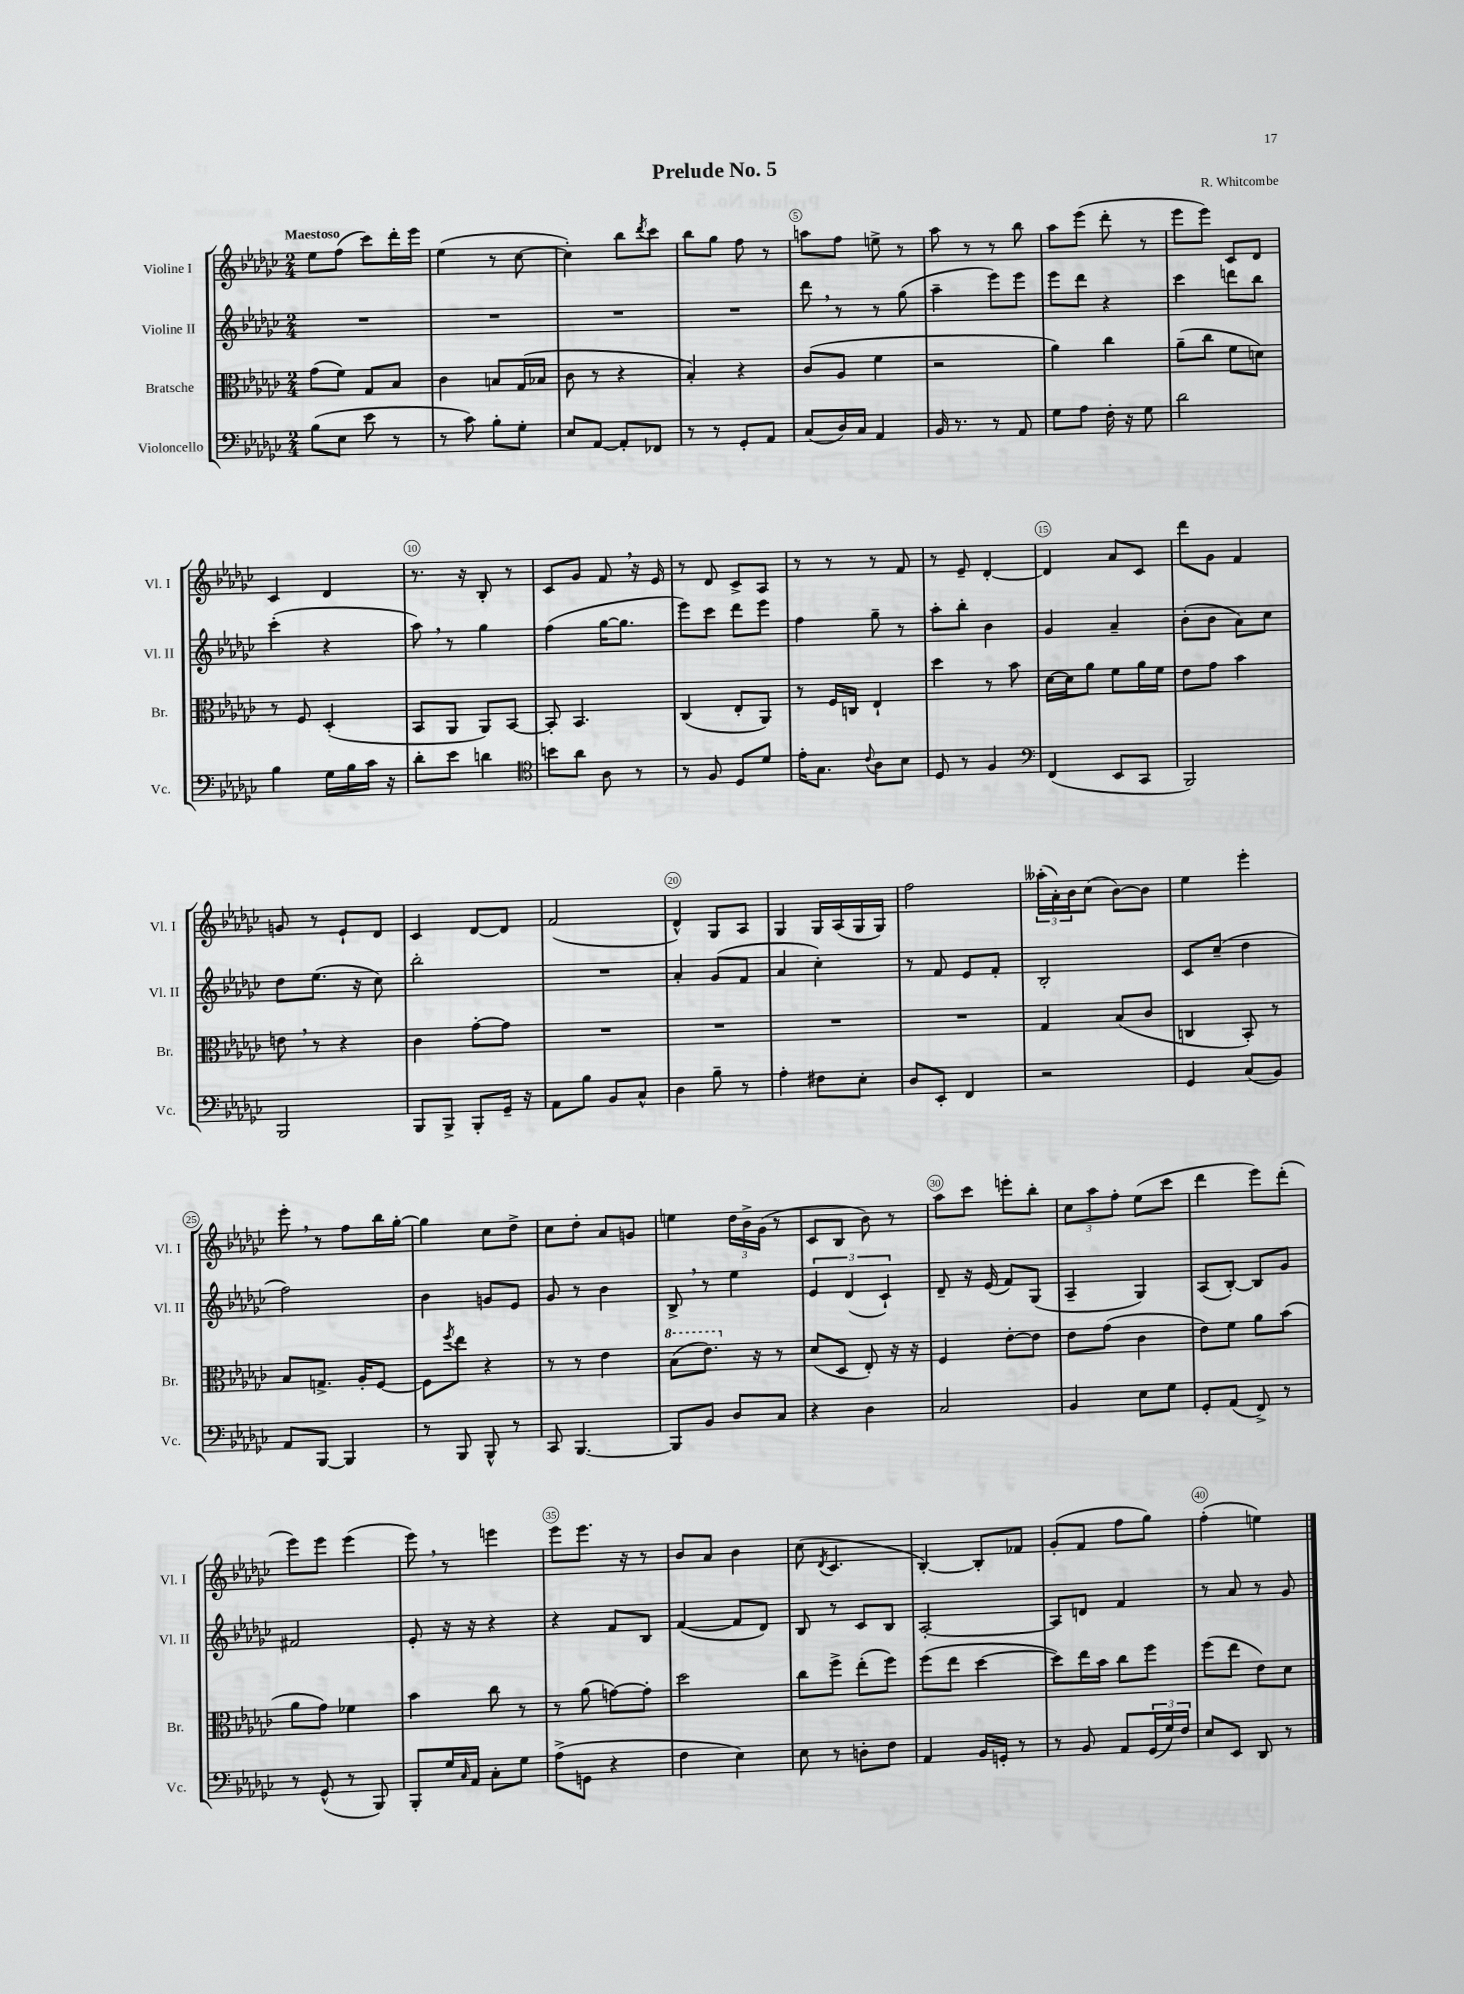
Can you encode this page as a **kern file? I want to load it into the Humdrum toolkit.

**kern	**kern	**kern	**kern
*part4	*part3	*part2	*part1
*staff4	*staff3	*staff2	*staff1
*I"Violoncello	*I"Bratsche	*I"Violine II	*I"Violine I
*I'Vc.	*I'Br.	*I'Vl. II	*I'Vl. I
*clefF4	*clefC3	*clefG2	*clefG2
*k[b-e-a-d-g-c-]	*k[b-e-a-d-g-c-]	*k[b-e-a-d-g-c-]	*k[b-e-a-d-g-c-]
*M2/4	*M2/4	*M2/4	*M2/4
=1	=1	=1	=1
!	!	!	!LO:TX:a:B:t=Maestoso
(8B-\L	(8g-\L	2r	8ee-\L
8E-\J	8f\J)	.	(8ff\J
8e-\	8G-/L	.	8ccc-\L)
8r	8B-/J	.	16ddd-'\L
.	.	.	16eee-\JJ
=2	=2	=2	=2
8r	4c-\	2r	(4ee-\
8c-\)	.	.	.
8B-'\L	8Bn/L	.	8r
8G-'\J	(16G-/L	.	[8cc-\
.	16B-X/JJ	.	.
=3	=3	=3	=3
8E-/L	8c-\	2r	4cc-'\])
[8AA-/J	8r	.	.
8AA-'/L]	4r	.	8bb-\L
.	.	.	8qddd-/
8FF-X/J	.	.	8ccc-\J
=4	=4	=4	=4
8r	4B-'/)	2r	8bb-\L
8r	.	.	8gg-\J
8GG-'/L	4r	.	8ff\
8AA-/J	.	.	8r
=5	=5	=5	=5
(8C-/L	(8c-/L	8ddd-,\	8aan\L
16D-/L)	8A-/J	8r	8ff\J
16C-/JJ	.	.	.
4AA-/	4f\	8r	8een^\
.	.	(8gg-\	8r
=6	=6	=6	=6
16BB-/	2r	4aa-~\	8aa-\
8.r	.	.	.
.	.	.	8r
8r	.	8eee-\L)	8r
8AA-/	.	8eee-\J	8bb-\
=7	=7	=7	=7
8G-\L	4a-\)	8eee-\L	8aa-\L
8A-\J	.	8ddd-\J	(8eee-\J
16F'\	4cc-\	4r	8ddd-'\
16r	.	.	.
8G-\	.	.	8r
=8	=8	=8	=8
2d-\	(8a-~\L	4ccc-\	8eee-\L
.	8cc-\J	.	8eee-\J)
.	8f\L	8dddn\L	8c-/L
.	8dn\J)	8bb-\J	8d-/J
!!LO:LB:g=z
=9	=9	=9	=9
4B-\	8r	(4ccc-'\	4c-/
.	8F/	.	.
16G-\LL	(4D-'/	4r	4d-/
16B-\	.	.	.
16c-\JJ	.	.	.
16r	.	.	.
=10	=10	=10	=10
8d-'\L	8BB-/L	8aa-,\)	8.r
8e-\J	8AA-/J	8r	.
.	.	.	16r
4dn\	8AA-/L)	4gg-\	8B-'/
.	[8BB-/J	.	8r
=11	=11	=11	=11
*clefC4	*	*	*
8bn\L	8BB-'/]	(4ff\	8c-/L
8a-\J	4.BB-/	.	8g-/J
8A-\	.	[16gg-\KL	8f,/
.	.	8.gg-\J]	.
8r	.	.	16r
.	.	.	16e-/
=12	=12	=12	=12
8r	(4C-/	8eee-\L)	8r
8F/	.	8ccc-\J	8d-/
8D-/L	8E-'/L	8ddd-\L	8c-^/L
8d-/J	8AA-/J)	8eee-\J	8A-/J
=13	=13	=13	=13
16e-'\KL	8r	4ff\	8r
8.G-\J	.	.	.
.	16F/LL	.	8r
.	16Cn/JJ	.	.
8qqc-/	.	.	.
8A-\L	4E-`/	8gg-~\	8r
8B-\J	.	8r	8f/
=14	=14	=14	=14
8D-/	4dd-\	8aa-'\L	8r
8r	.	8bb-'\J	8e-~/
4F/	8r	4b-\	[4d-'/
.	8b-\	.	.
=15	=15	=15	=15
*clefF4	*	*	*
(4FF/	[16d-\LL	4g-/	4d-/]
.	16d-\J]	.	.
.	8a-\J	.	.
8EE-/L	8f\L	4a-~/	8a-/L
8CC-/J	16a-\L	.	8c-/J
.	16f\JJ	.	.
=16	=16	=16	=16
2BBB-/)	8e-\L	(8b-'\L	8ddd-\L
.	8g-\J	8b-\J	8g-\J
.	4b-\	8a-\L)	4f/
.	.	8cc-\J	.
!!LO:LB:g=z
=17	=17	=17	=17
2BBB-/	8en,\	8dd-\L	8gn/
.	8r	(8.ee-\J	8r
.	4r	.	8e-`/L
.	.	16r	.
.	.	8cc-\)	8d-/J
=18	=18	=18	=18
8BBB-/L	4c-\	2bb-'\	4c-/
8BBB-^/J	.	.	.
8BBB-'/L	[8g-'\L	.	[8d-/L
16GG-~/Jk	8g-\J]	.	8d-/J]
16r	.	.	.
=19	=19	=19	=19
8AA-\L	2r	2r	(2f/
8B-\J	.	.	.
8BB-/L	.	.	.
8C-^^/J	.	.	.
=20	=20	=20	=20
4D-\	2r	4a-'/	4d-^^/)
8B-~\	.	(8g-/L	8G-/L
8r	.	8f/J	8A-/J
=21	=21	=21	=21
4A-'\	2r	4a-/	4G-/
8F#X\L	.	4cc-'\)	16G-/LL
.	.	.	(16A-/
8E-'\J	.	.	16G-/
.	.	.	16G-/JJ)
=22	=22	=22	=22
8D-/L	2r	8r	2ff\
8EE-'/J	.	8f/	.
4FF/	.	8e-/L	.
.	.	8f'/J	.
=23	=23	=23	=23
2r	4G-/	2B-'/	(24aa--X'\LL
.	.	.	24a-'\)
.	.	.	24b-\J
.	.	.	(8cc-\J
.	(8B-/L	.	[8b-\L)
.	8c-/J	.	8b-\J]
=24	=24	=24	=24
4GG-/	4Cn/	8c-/L	4ee-\
.	.	(8cc-~/J	.
(8C-/L	8BB-'/)	4dd-\	4eee-'\
8BB-/J)	8r	.	.
!!LO:LB:g=z
=25	=25	=25	=25
8AA-/L	8B-/L	2ff\)	8eee-',\
[8BBB-/J	8.Gn^/J	.	8r
4BBB-/]	.	.	8ff\L
.	16A-'/KL	.	.
.	[8F/J	.	16bb-\L
.	.	.	[16gg-'\JJ
=26	=26	=26	=26
8r	8F\L]	4b-\	4gg-\]
.	8qff/	.	.
8BBB-/	8ee-\J	.	.
8BBB-^^/	4r	8gn/L	8cc-\L
8r	.	8e-/J	8dd-^\J
=27	=27	=27	=27
8CC-/	8r	8g-/	8cc-\L
[4.BBB-/	8r	8r	8dd-'\J
.	4e-\	4b-\	8a-/L
.	.	.	8gn/J
=28	=28	=28	=28
*	*8va	*	*
8BBB-/L]	(8b-\L	8B-^,/	4een\
8BB-/J	8.ee-\J)	8r	.
8D-/L	.	4ee-\	24dd-\LL
.	.	.	24b-^\
*	*X8va	*	*
.	16r	.	.
.	.	.	(24g-\JJ
8C-/J	8r	.	8r
=29	=29	=29	=29
4r	(8d-/L	6e-/	8c-/L
.	8D-/J	.	8B-/J
.	.	(6d-/	.
4D-\	8E-'/)	.	8b-\)
.	.	6c-`/)	.
.	16r	.	8r
.	16r	.	.
=30	=30	=30	=30
2C-/	4F/	8d-~/	8aa-\L
.	.	16r	8ccc-\J
.	.	(16e-/	.
.	[8e-'\L	8f/L)	8eeen'\L
.	8e-\J]	(8G-/J	8bb-'\J
=31	=31	=31	=31
4BB-/	8e-\L	4A-~/	12cc-\L
.	.	.	12aa-\
.	(8g-\J	.	.
.	.	.	12ff'\J
8E-\L	4c-\	4G-/)	(8ee-\L
8G-\J	.	.	8ccc-\J
=32	=32	=32	=32
8GG-'/L	8e-\L)	(8A-/L	4ddd-\
(8AA-/J	8f\J	[8B-'/J)	.
8FF^/)	8a-\L	8B-/L]	8eee-\L)
8r	(8b-\J	8g-/J	(8ddd-'\J
!!LO:LB:g=z
=33	=33	=33	=33
8r	8a-\L	2f#X/	8eee-\L)
(8GG-^^/	8g-\J)	.	8eee-\J
8r	4f-X\	.	(4eee-\
8BBB-/)	.	.	.
=34	=34	=34	=34
8BBB-'/L	4b-\	8e-'/	8eee-,\)
16G-/L	.	16r	8r
16qqC-/	.	.	.
16AA-/JJ	.	16r	.
8C-'\L	8cc-\	4r	4eeen\
8G-\J	8r	.	.
=35	=35	=35	=35
(8A-^\L	8r	4r	8eee-\L
8GGn\J	(8a-\	.	8.eee-\J
4r	[8gn\L)	8f/L	.
.	.	.	16r
.	8g'\J]	8B-/J	8r
=36	=36	=36	=36
4F\	2dd-\	([4f/	8b-/L
.	.	.	8a-/J
4E-\)	.	8f/L]	4b-\
.	.	8d-/J)	.
=37	=37	=37	=37
8E-\	8cc-\L	8B-/	(8cc-\
.	.	.	8qd-/
8r	8ff^\J	8r	4.c-/
8Dn'\L	(8ee-'\L	8c-/L	.
8F\J	8ff\J)	8B-/J	.
=38	=38	=38	=38
4AA-/	(8ff\L	[2A-'/	[4B-'/)
.	8ee-\J	.	.
16BB-/LL	[4dd-\	.	8B-'/L]
16GGn'/JJ	.	.	.
8r	.	.	8f-X/J
=39	=39	=39	=39
8r	8dd-\L])	8A-/L]	(8g-'/L
8BB-/	16ee-\L	8dn/J	8f/J
.	16b-\JJ	.	.
8AA-/L	8cc-\L	4f/	8ff\L
(24GG-/L	8ff\J	.	8gg-\J)
24G-/)	.	.	.
24F/JJ	.	.	.
=40	=40	=40	=40
8E-/L	(8ff\L	8r	(4ff'\
8EE-/J	8ee-\J	8a-/	.
8DD-/	8e-\L)	8r	4een\)
8r	8d-\J	8g-/	.
==	==	==	==
*-	*-	*-	*-
